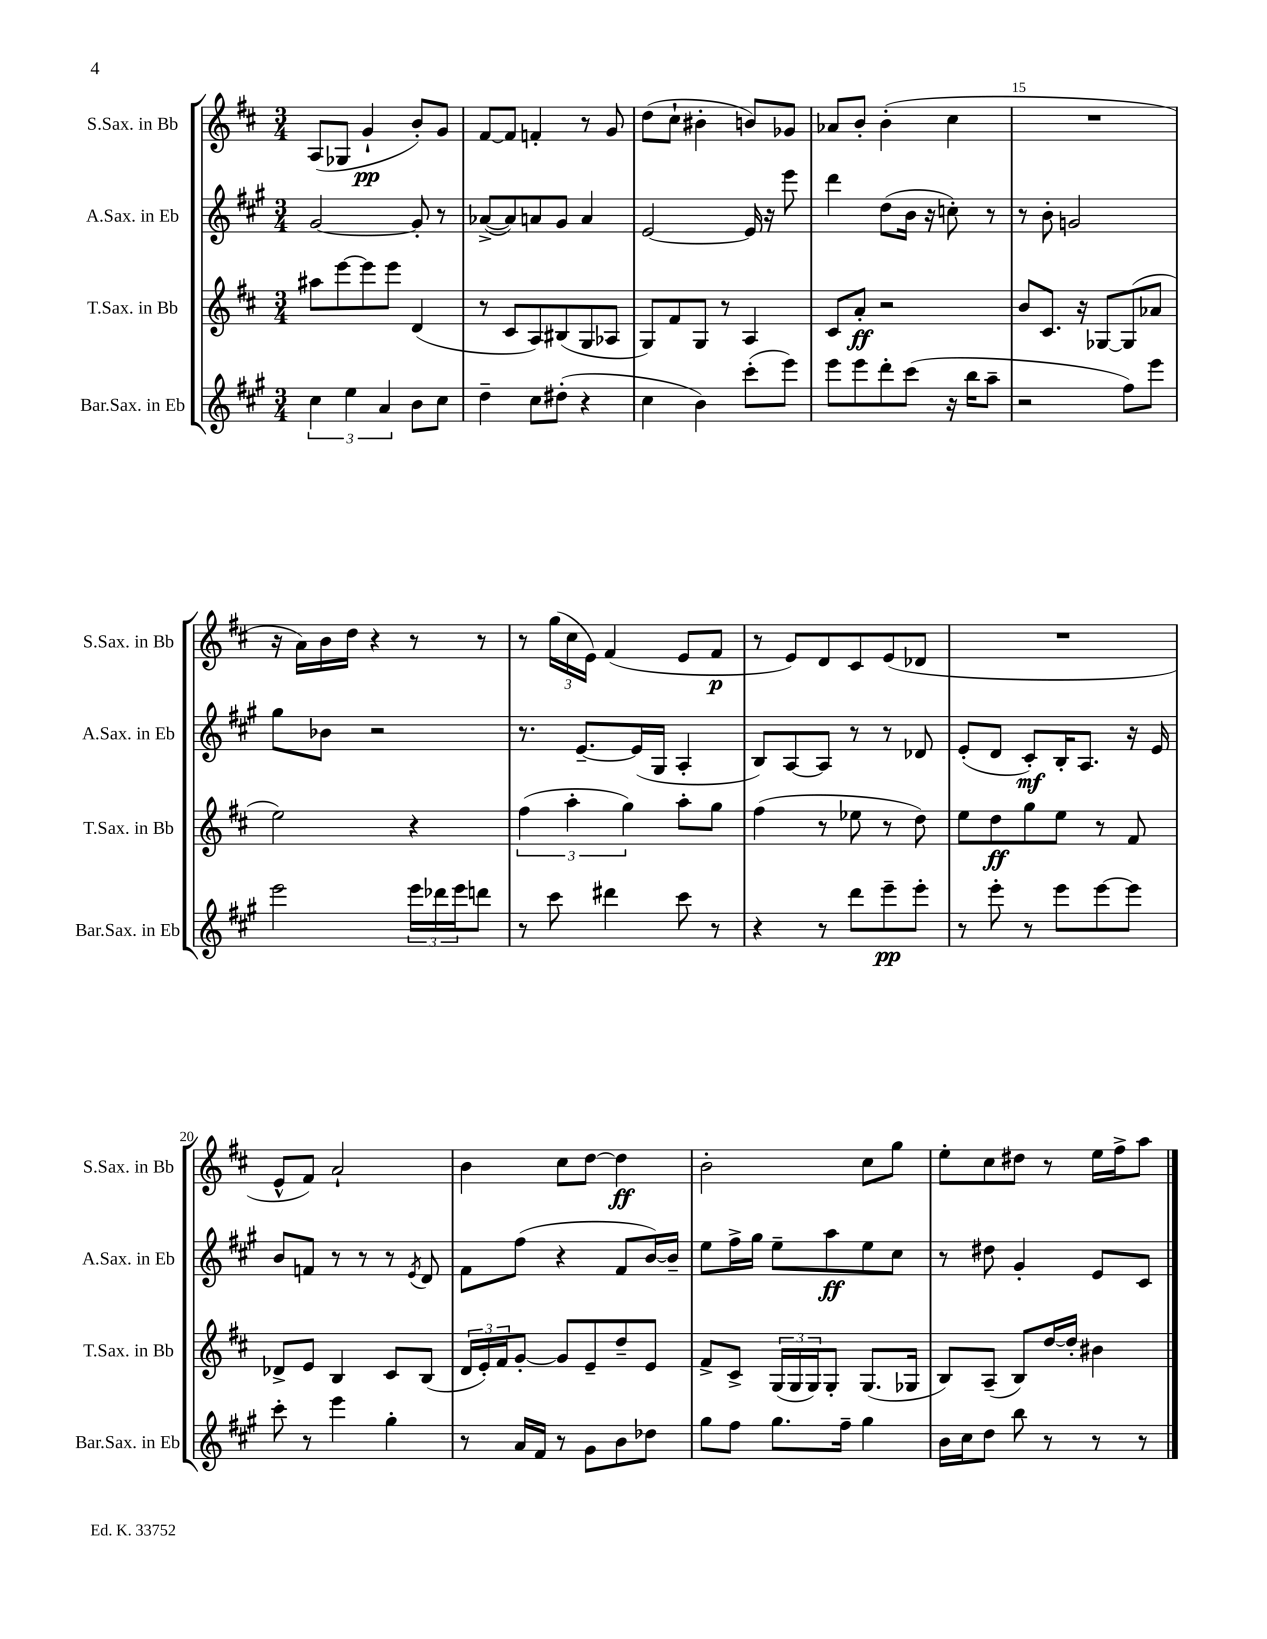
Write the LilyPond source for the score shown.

<<
\new StaffGroup <<
\new Staff = "s0" \with { instrumentName = "S.Sax. in Bb" shortInstrumentName = "S.Sax. in Bb" } {
    \clef treble \key d \major \numericTimeSignature \time 3/4
    a8( ges8 g'4-!\pp b'8-.) g'8 |
    fis'8~ fis'8 f'4-. r8 g'8 |
    d''8( cis''8-! bis'4-. b'8) ges'8 |
    aes'8 b'8-. b'4-.( cis''4 |
    R2. |
    r16 a'16) b'16 d''16 r4 r8 r8 |
    r8 \tuplet 3/2 { g''16( cis''16 e'16) } fis'4( e'8 fis'8\p |
    r8 e'8) d'8 cis'8 e'8( des'8 |
    R2. |
    e'8-^ fis'8) a'2-! |
    b'4 cis''8 d''8~ d''4\ff |
    b'2-. cis''8 g''8 |
    e''8-. cis''8 dis''8 r8 e''16 fis''16-> a''8 \bar "|." |
}
\new Staff = "s1" \with { instrumentName = "A.Sax. in Eb" shortInstrumentName = "A.Sax. in Eb" } {
    \clef treble \key a \major \numericTimeSignature \time 3/4
    gis'2~ gis'8-. r8 |
    aes'8~->( aes'8) a'8 gis'8 a'4 |
    e'2~ e'16 r16 e'''8 |
    d'''4 d''8( b'16 r16 c''8-.) r8 |
    r8 b'8-. g'2 |
    gis''8 bes'8 r2 |
    r8. e'8.~-- e'16( gis16 a4-. |
    b8) a8~ a8 r8 r8 des'8 |
    e'8-.( d'8 cis'8-.\mf) b16-. a8. r16 e'16 |
    b'8 f'8 r8 r8 r8 \acciaccatura { e'8 } d'8 |
    fis'8 fis''8( r4 fis'8 b'16~) b'16-- |
    e''8 fis''16-> gis''16 e''8-- a''8\ff e''8 cis''8 |
    r8 dis''8 gis'4-. e'8 cis'8 \bar "|." |
}
\new Staff = "s2" \with { instrumentName = "T.Sax. in Bb" shortInstrumentName = "T.Sax. in Bb" } {
    \clef treble \key d \major \numericTimeSignature \time 3/4
    ais''8 e'''8~ e'''8 e'''8 d'4( |
    r8 cis'8 a8) bis8( g8 aes8 |
    g8) fis'8 g8 r8 a4 |
    cis'8 a'8-.\ff r2 |
    b'8 cis'8. r16 ges8~ ges8( aes'8 |
    e''2) r4 |
    \tuplet 3/2 { fis''4( a''4-. g''4) } a''8-. g''8 |
    fis''4( r8 ees''8 r8 d''8) |
    e''8 d''8\ff g''8 e''8 r8 fis'8 |
    des'8-> e'8 b4 cis'8 b8( |
    \tuplet 3/2 { d'16 e'16-.) fis'16 } g'8~-. g'8 e'8-- d''8-- e'8 |
    fis'8-> cis'8-> \tuplet 3/2 { g16( g16 g16) } g8-. g8.( ges16 |
    b8) a8--( b8) d''16~ d''16-. bis'4 \bar "|." |
}
\new Staff = "s3" \with { instrumentName = "Bar.Sax. in Eb" shortInstrumentName = "Bar.Sax. in Eb" } {
    \clef treble \key a \major \numericTimeSignature \time 3/4
    \tuplet 3/2 { cis''4 e''4 a'4 } b'8 cis''8 |
    d''4-- cis''8 dis''8-.( r4 |
    cis''4 b'4) cis'''8-.( e'''8) |
    e'''8 e'''8 d'''8-. cis'''8( r16 b''16 a''8-- |
    r2 fis''8) e'''8 |
    e'''2 \tuplet 3/2 { e'''16 des'''16 e'''16 } d'''8 |
    r8 cis'''8 dis'''4 cis'''8 r8 |
    r4 r8 d'''8 e'''8--\pp e'''8-. |
    r8 e'''8-. r8 e'''8 e'''8~ e'''8 |
    cis'''8-. r8 e'''4 gis''4-. |
    r8 a'16 fis'16 r8 gis'8 b'8 des''8 |
    gis''8 fis''8 gis''8. fis''16-- gis''4 |
    b'16 cis''16 d''8 b''8 r8 r8 r8 \bar "|." |
}
>>
>>
\layout { \context { \Score currentBarNumber = #11 \override BarNumber.break-visibility = ##(#f #t #t) barNumberVisibility = #(every-nth-bar-number-visible 5) } }
